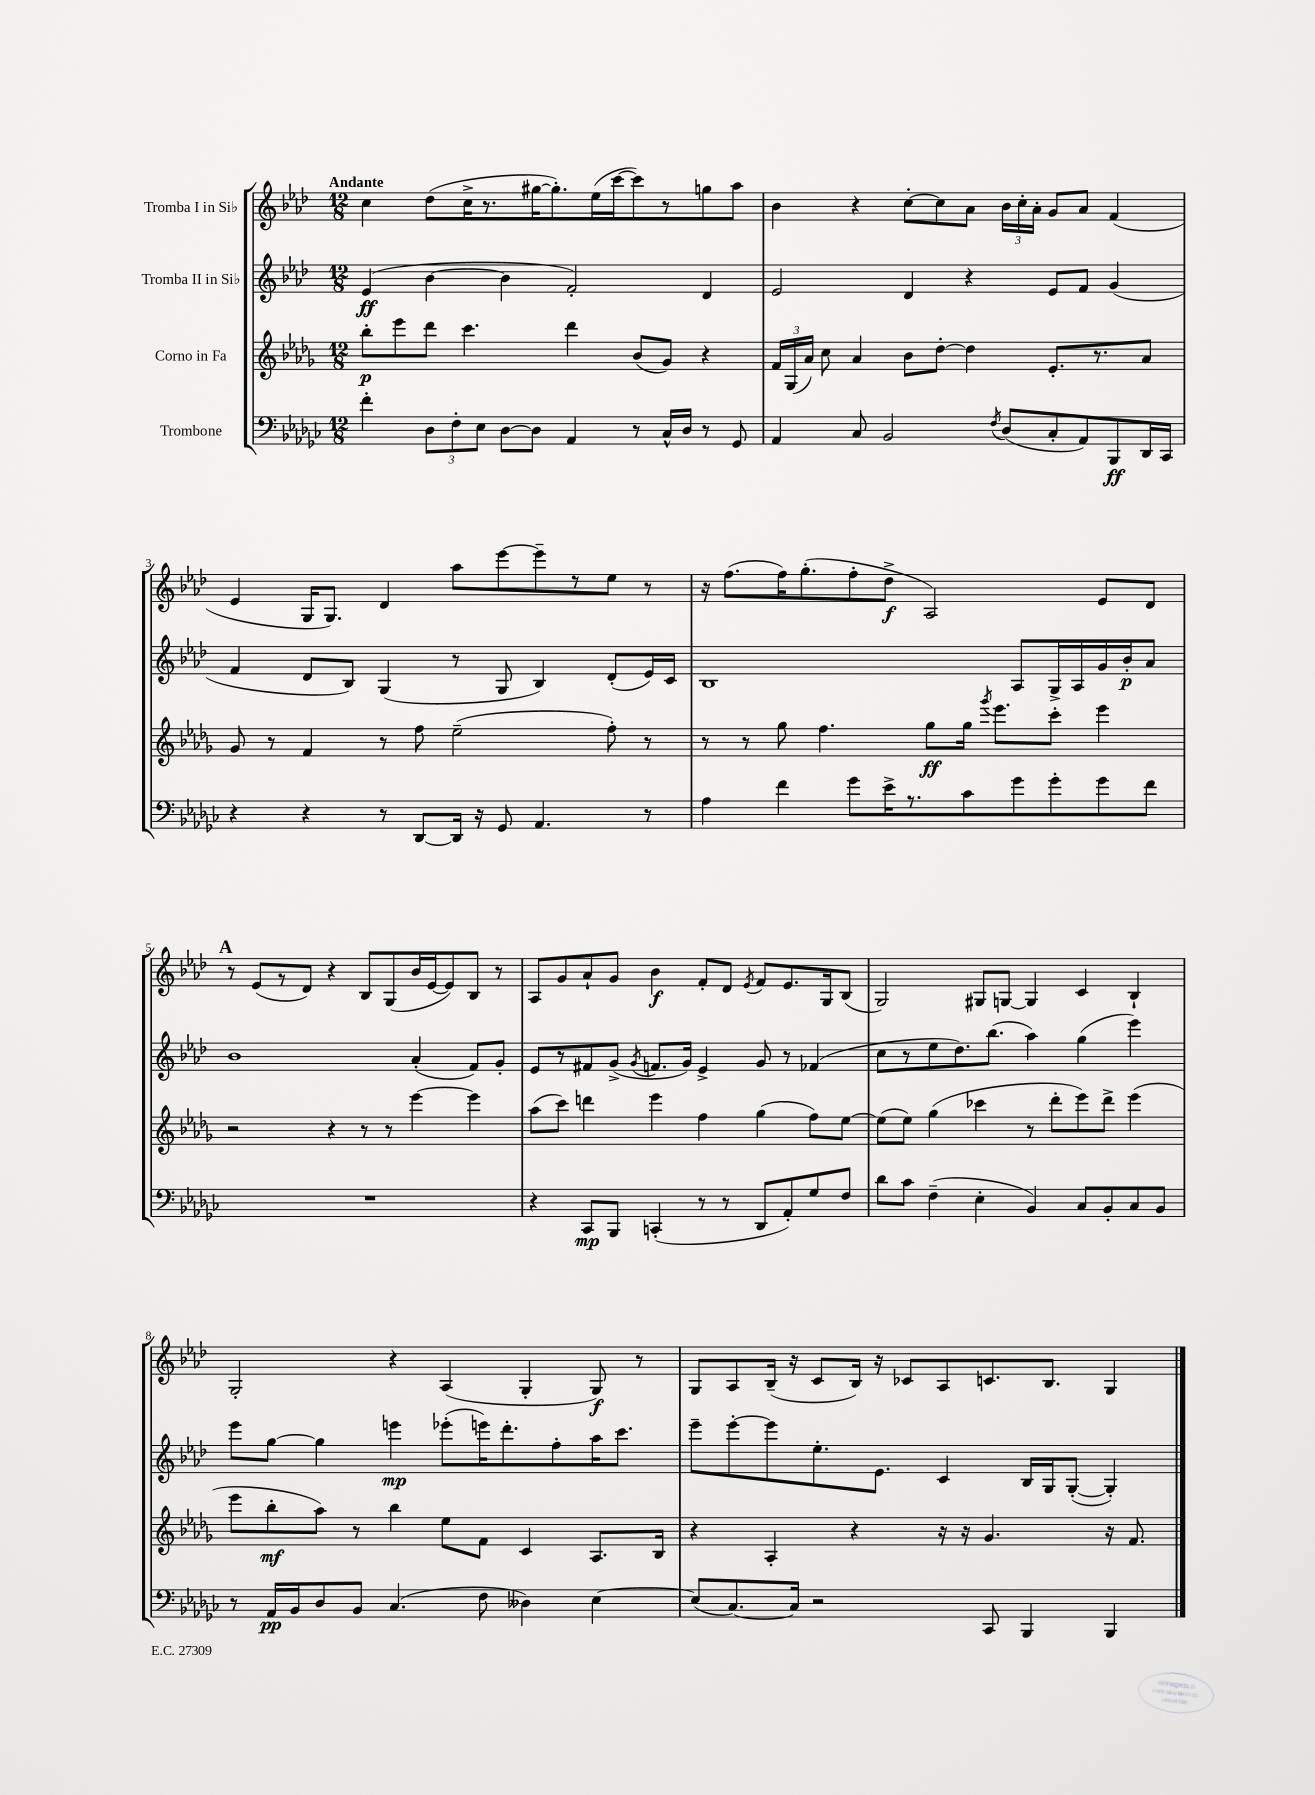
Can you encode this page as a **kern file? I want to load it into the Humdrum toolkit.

**kern	**kern	**kern	**kern
*staff4	*staff3	*staff2	*staff1
*clefF4	*clefG2	*clefG2	*clefG2
*k[b-e-a-d-g-c-]	*k[b-e-a-d-g-]	*k[b-e-a-d-]	*k[b-e-a-d-]
*M12/8	*M12/8	*M12/8	*M12/8
4f'\	8bb-'\L	(4e-/	4cc\
.	8eee-\	.	.
12D-\L	8ddd-\J	[4b-\	(8dd-\L
12F'\	.	.	.
.	4.ccc\	.	16cc^\K
12E-\J	.	.	.
.	.	.	8.r
[8D-\L	.	4b-\]	.
8D-\]J	.	.	[16gg#\K
.	.	.	8.gg#'\])
4AA-/	4ddd-\	2f'/)	.
.	.	.	(16ee-\L
.	.	.	[16ccc\J
8r	(8b-/L	.	8ccc\])
16C-^^/LL	8g-/J)	.	8r
16D-/JJ	.	.	.
8r	4r	4d-/	8gg\
8GG-/	.	.	8aa-\J
=	=	=	=
4AA-/	24f/LL	2e-/	4b-\
.	(24G-/	.	.
.	24a-/JJ)	.	.
.	8cc\	.	.
8C-/	4a-/	.	4r
2BB-/	.	.	.
.	8b-\L	4d-/	[8cc'\L
.	[8dd-'\J	.	8cc\]
.	4dd-\]	4r	8a-\J
8qF/	.	.	.
(8D-/L	.	.	24b-\LL
.	.	.	24cc'\
.	.	.	24a-'\JJ
8C-'/	8.e-'/L	8e-/L	8g/L
8AA-/)	.	8f/J	8a-/J
.	8.r	.	.
8BBB-/	.	(4g/	(4f/
16DD-/L	8a-/J	.	.
16CC-/JJ	.	.	.
=	=	=	=
4r	8g-/	4f/	4e-/
.	8r	.	.
4r	4f/	8d-/L	16G/LK
.	.	.	8.G/J)
.	.	8B-/J)	.
8r	8r	(4G/	4d-/
[8DD-/L	8ff\	.	.
16DD-/]Jk	(2ee-~\	8r	8aa-\L
16r	.	.	.
8GG-/	.	8G/	[8eee-\
4.AA-/	.	4B-/)	8eee-~\]
.	.	.	8r
.	8ff'\)	(8d-'/L	8ee-\J
8r	8r	16e-/L)	8r
.	.	16c/JJ	.
=	=	=	=
4A-\	8r	1B-	16r
.	.	.	(8.ff\L
.	8r	.	.
4f\	8gg-\	.	16ff\K)
.	.	.	(8.gg'\
.	4.ff\	.	.
8g-\L	.	.	8ff'\
16e-^\K	.	.	8dd-^\J
8.r	.	.	.
.	8gg-\L	.	2A-/)
8c-\	16gg-\Jk	.	.
.	8qggg-/	.	.
.	8.eee-\L	.	.
8g-\	.	8A-/L	.
8g-'\	8ccc'\J	16G^/L	.
.	.	16A-/	.
8g-\	4eee-\	16g/	8e-/L
.	.	16b-'/J	.
8f\J	.	8a-/J	8d-/J
=	=	=	=
1.r	2r	1b-	8r
.	.	.	(8e-/L
.	.	.	8r
.	.	.	8d-/J)
.	4r	.	4r
.	8r	.	8B-/L
.	8r	.	(8G/
.	[4eee-\	(4a-'/	16b-/L
.	.	.	[16e-/J
.	.	.	8e-/])
.	4eee-\]	8f/L)	8B-/J
.	.	8g'/J	8r
=	=	=	=
4r	(8aa-\L	8e-/L	8A-/L
.	8ccc\J)	8r	8g/
8CC-/L	4ddd\	8f#/	8a-`/
8BBB-/J	.	(8g^/J	8g/J
.	.	8qg/	.
(4CC'/	4eee-\	8.f/L	4b-\
.	.	16g/Jk)	.
8r	4ff\	4e-^/	8f'/L
8r	.	.	8d-/J
.	.	.	8qe-/
8DD-/L	(4gg-\	8g/	8f/L
8AA-'/)	.	8r	8.e-/
8G-/	8ff\L)	(4f-/	.
.	.	.	16G/k
8F/J	[8ee-\J	.	(8B-/J
=	=	=	=
8d-\L	(8ee-\]L	8cc\L	2G/)
8c-\J	8ee-\J)	8r	.
(4F~\	(4gg-\	8ee-\	.
.	.	8.dd-\)	.
4E-'\	4ccc-\	.	8G#/L
.	.	(8.bb-\J	.
.	.	.	[8G/J
4BB-/)	8r	4aa-\)	4G/]
.	8ddd-'\L	.	.
8C-/L	8eee-\)	(4gg\	4c/
8BB-'/	8ddd-^\J	.	.
8C-/	(4eee-\	4eee-\)	4B-`/
8BB-/J	.	.	.
=	=	=	=
8r	8eee-\L	8eee-\L	2G'/
16AA-/LL	8bb-'\	[8gg\J	.
16BB-/J	.	.	.
8D-/	8aa-\J)	4gg\]	.
8BB-/J	8r	.	.
(4.C-/	4bb-\	4eee\	4r
.	8ee-\L	(8eee-'\L	(4A-/
8F\	8f\J	16eee\K)	.
.	.	8.ddd-'\	.
4D--\)	4c/	.	4G'/
.	.	8ff'\	.
[4E-\	8.A-/L	16aa-\K	8G/)
.	.	8.ccc\J	.
.	.	.	8r
.	16B-/Jk	.	.
=	=	=	=
(8E-/]L	4r	8eee-~\L	8G/L
[8.C-/)	.	[8eee-'\	8A-/
.	4A-'/	8eee-\]	(16B-~/Jk
16C-/]Jk	.	.	16r
2r	.	8.ee-'\	8c/L
.	4r	.	16B-/Jk)
.	.	8.e-\J	16r
.	.	.	8c-/L
.	16r	4c/	8A-/
.	16r	.	.
8CC-/	4.g-/	.	8.c/
4BBB-/	.	16B-/LL	.
.	.	16G/J	8.B-/J
.	.	([8G'/J	.
4BBB-/	16r	4G'/])	4G/
.	8.f/	.	.
==	==	==	==
*-	*-	*-	*-
